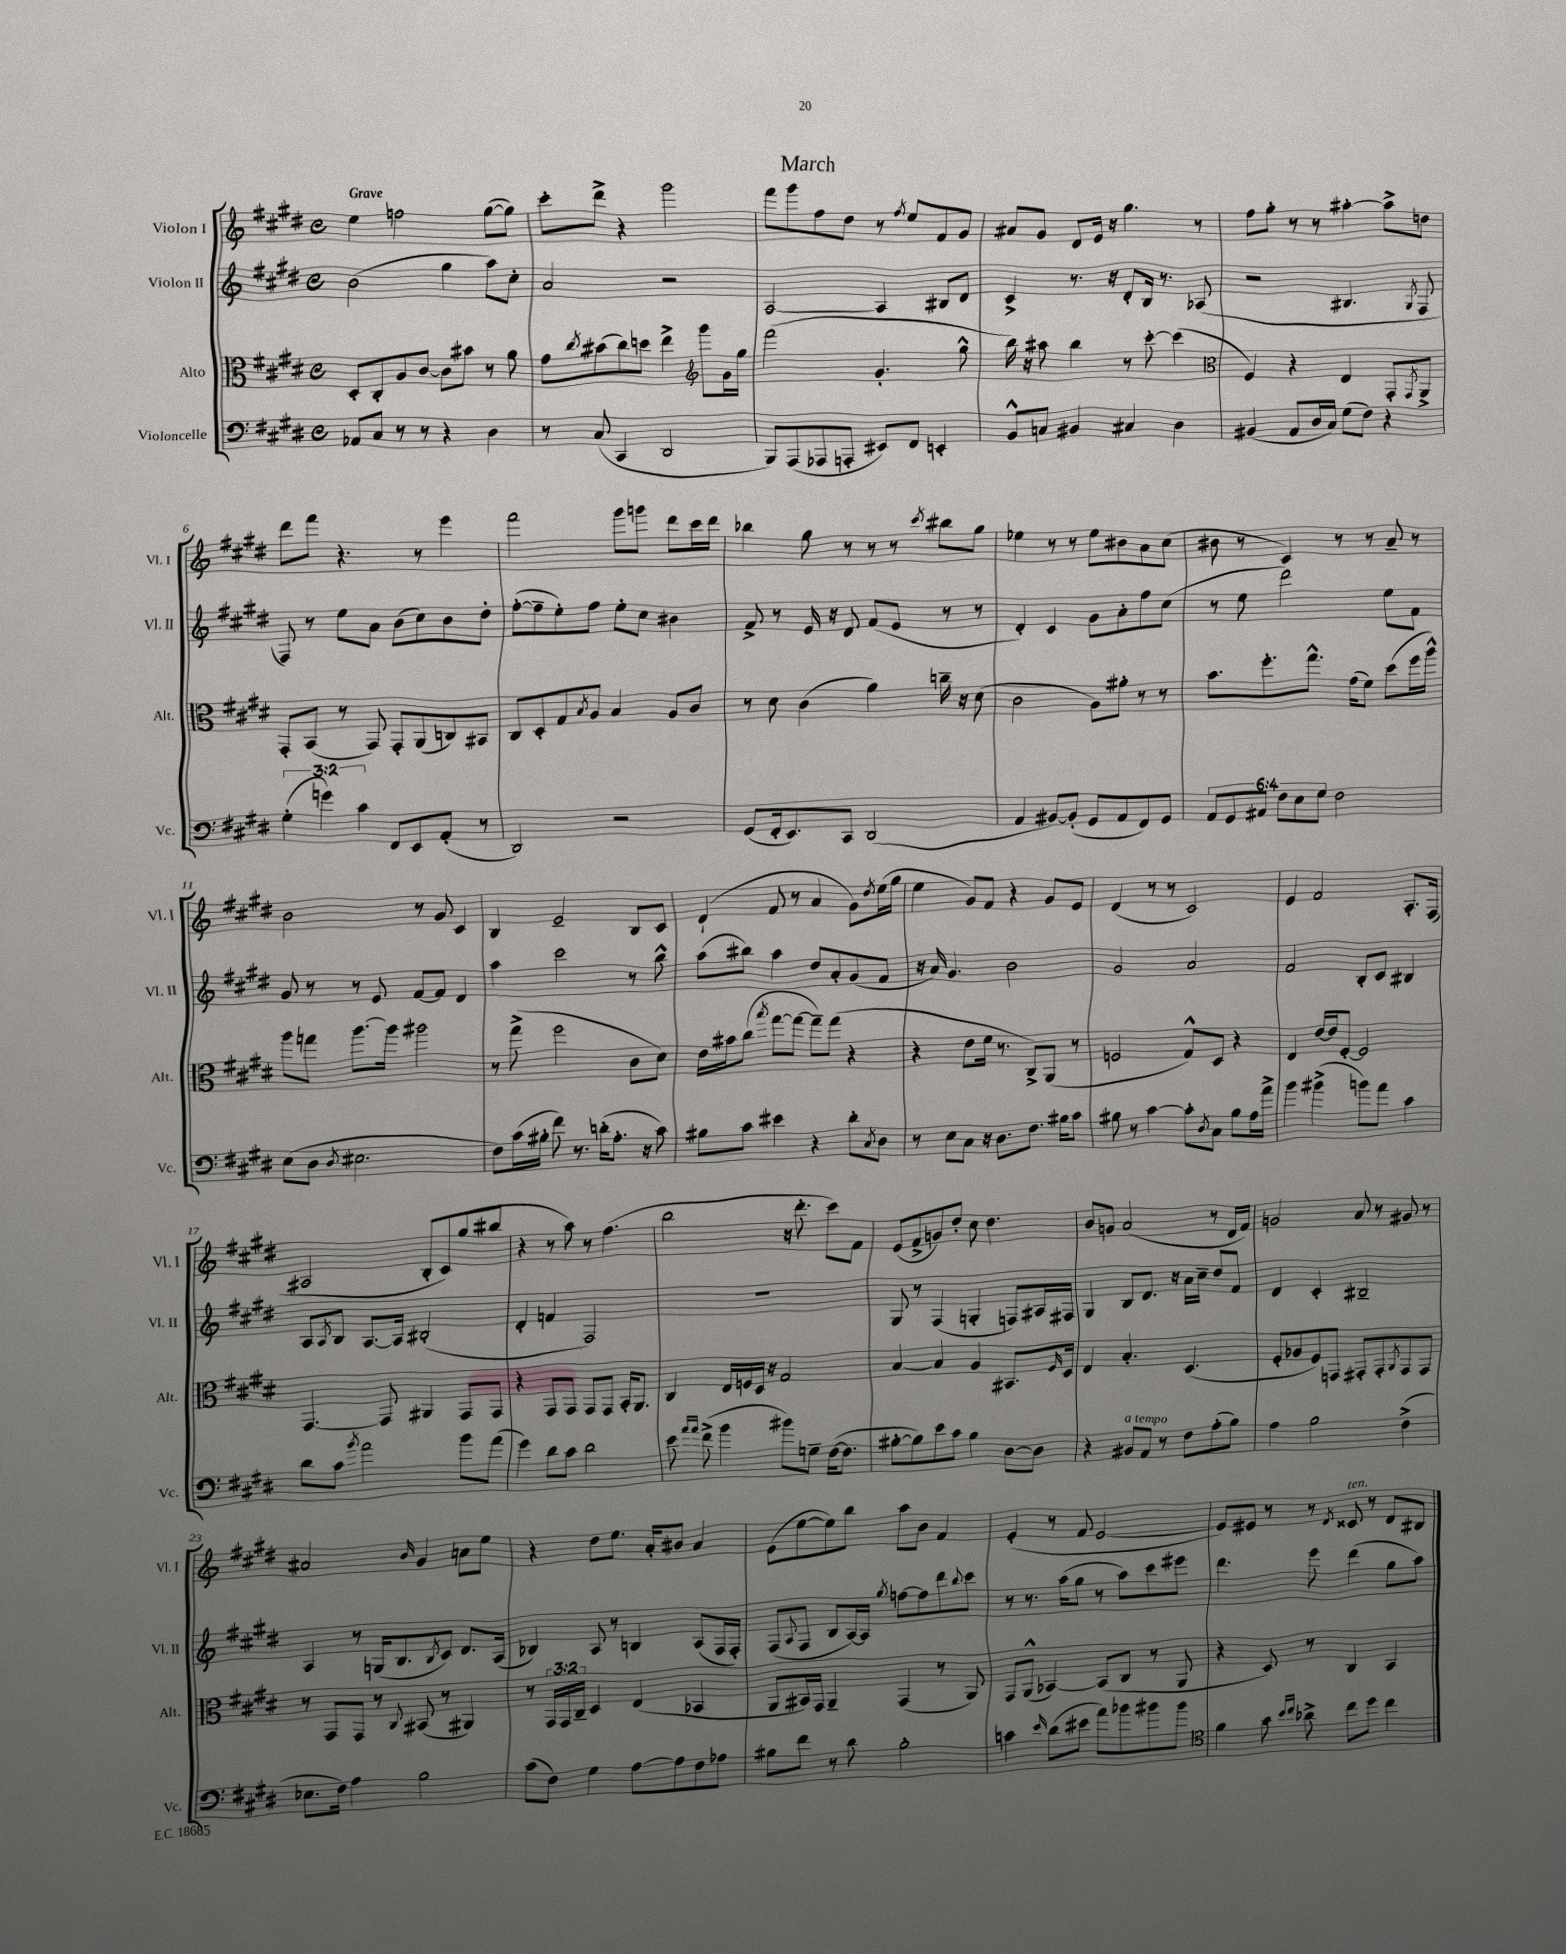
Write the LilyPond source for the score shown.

\header { title = "March" }
<<
\new StaffGroup <<
\new Staff = "s0" \with { instrumentName = "Violon I" shortInstrumentName = "Vl. I" } {
    \clef treble \key e \major \defaultTimeSignature \time 4/4 \tempo "Grave"
    e''4 f''2 gis''8~( gis''8) |
    cis'''8-. dis'''8-> r4 gis'''2 |
    fis'''8 gis'''8 fis''8 dis''8 r8 \acciaccatura { fis''8 } e''8 fis'8 gis'8 |
    ais'8 gis'8 dis'8 e'16 r16 gis''4. r8 |
    fis''8 gis''8-. r8 r8 ais''4~-. ais''8-> d''8 |
    dis'''8 fis'''8 r4. r8 e'''4 |
    fis'''2 gis'''8 g'''8 dis'''8 cis'''16 dis'''16 |
    bes''4 gis''8 r8 r8 r8 \acciaccatura { cis'''8 } bis''8 gis''8 |
    ees''4 r8 r8 ees''8 bis'8 a'8 cis''8( |
    bis'8 r8 cis'4) r8 r8 a'8-- r8 |
    b'2 r8 gis'8 cis'4 |
    b4 e'2-- b8 cis'8 |
    dis'4-!( fis'8 r8 a'4 gis'8) \acciaccatura { dis''8 } e''16( gis''16 |
    e''4 gis'8) fis'8 r4 gis'8 e'8 |
    dis'4( r8 r8 cis'2) |
    e'4 fis'2 a8.-. fis16( |
    ais2 b8-. cis'8) gis''8( bis''8 |
    r4 r8 a''8) r8 fis''4.( |
    b''2 r16 dis'''8.-. cis'''8) fis'8 |
    e'8( fis'8-> g'8) dis''8-. cis''8 dis''4. |
    b'8 g'8 a'2( r8 dis'16 fis'16) |
    g'2 a'8 r8 gis'8 r8 |
    ais'2 \grace { b'16 } gis'4 a'8 e''8 |
    r4 dis''8 e''8. a'16-. bis'8 a'4 |
    e'8( e''8~ e''8) b''8 a''8 b'8 fis'4 |
    e'4-.( r8 fis'8 e'2~ |
    e'8) eis'8 r8 r8 \acciaccatura { dis'8 } cisis'8^\markup { \italic "ten." } r8 dis'8 bis8 \bar "|." |
}
\new Staff = "s1" \with { instrumentName = "Violon II" shortInstrumentName = "Vl. II" } {
    \clef treble \key e \major \defaultTimeSignature \time 4/4
    b'2( gis''4 a''8) cis''8-. |
    a'2 r2 |
    a2~ a4 bis8 dis'8 |
    cis'4-> r8. r16 dis'8-. b16 r8. aes8( |
    r2 bis4. \acciaccatura { gis8 } fis8 |
    fis8) r8 e''8 a'8 b'8( cis''8) b'8 dis''8-. |
    fis''8~-.( fis''8-- e''8-.) fis''8 e''8-. cis''8 bis'4 |
    fis'8-> r8 e'16 r16 dis'8 fis'8( e'8 r8 r8 |
    dis'4-.) cis'4 gis'8 a'8-. fis''8 cis''8( |
    r8 e''8 dis'''2) e''8 fis'8 |
    gis'8 r8 r8 e'8 fis'8~ fis'8 dis'4 |
    a''4 cis'''2 r8 b''8-^ |
    a''8( bis''8) a''4 dis''8 a'8-. gis'8( fis'8 |
    r16 a'16) gis'4. b'2 |
    gis'2 a'2 |
    fis'2 b8-. cis'8 bis4 |
    a8 \acciaccatura { a8 } b8 a8.~ a16 bis2-.( |
    dis'4-. f'4 fis2) |
    R1 |
    gis8 r8 fis4( g4-. f8) ais16 fis16 |
    gis4 b8 dis'8. r16 a'16 cis''16-- dis''8 fis'8 |
    dis'4 cis'4-. bis2-- |
    a4 r8 g16( b8. \acciaccatura { b8 } cis'8) dis'8. a16( |
    bes4) a8 r8 b4 a8( fis16 fis16-.) |
    fis8( \appoggiatura { a8 } fis8 b8 a16~) a16 \acciaccatura { gis''8 } f''8~ f''8 dis'''8 \appoggiatura { b''8 } cis'''8 |
    r8 r8. a''16( gis''8 r8 a''8) cis'''8 eis'''8 |
    dis'''4. e'''8 dis'''4( gis''8 a''8) \bar "|." |
}
\new Staff = "s2" \with { instrumentName = "Alto" shortInstrumentName = "Alt." } {
    \clef alto \key e \major \defaultTimeSignature \time 4/4 \override Staff.TupletNumber.text = #tuplet-number::calc-fraction-text
    dis8-. cis8-. a8 cis'8~ cis'8 bis'8 r8 a'8 |
    gis'8 \acciaccatura { cis''8 } bis'8( cis''8) d''8 e''4-> \clef treble gis'''8 gis'16 gis''16 |
    fis'''2( gis'4.-. gis''8-^ |
    b''16) r16 ais''8 b''4 r8 cis'''8~-. cis'''4( |
    \clef alto fis4) r4 e4 gis,8-. \acciaccatura { gis,8 } a,8-> |
    gis,8-. b,8( r8 gis,8) gis,8-. a,8( c8) bis,8 |
    cis8 dis8-. gis8 \acciaccatura { b8 } a8 b4 a8 cis'8 |
    r8 dis'8 cis'4( a'4) c''16-- r16 dis'8( |
    cis'2 a8) ais'8-. r8 r8 |
    b'8. fis''8.-. gis''8.-^ gis'16( fis'8) dis''8( fis''16 a''16-^) |
    a''8 g''8 a''8.~ a''16 ais''2 |
    r8 gis''8->( fis''2 cis'8 dis'8) |
    e'16 bis'16 cis''8( \acciaccatura { b''8 } gis''8~ gis''8~ gis''8--) gis''8( r4 |
    r4 e'8 fis'16 r8. cis8->) a,8( r8 |
    f2 gis8-^) dis8 r4 |
    e4 e'16~ e'16 fis8~-. fis2 |
    gis,4.~ gis,8 ais,4 gis,8 gis,8 |
    r4 gis,8 gis,8 gis,8 gis,8 b,16-. a,8. |
    cis4 e16 f16 dis16 r16 gis2 |
    b4~ b4 a4 bis,8. \grace { fis16 } dis16 |
    e4 b4.-. dis4.( |
    fis8-. aes8 fis8) g,8 gis,8-. gis,8-. \acciaccatura { a,8 } gis,8 gis,8 |
    r8 gis,8 gis,8 r8 \appoggiatura { cis8 } bis,8( r8 ais,4) |
    r8 \tuplet 3/2 { gis,16 gis,16 cis16-- } dis4 e4( bes,4 |
    a,8 bis,16) gis,16 a,4-- gis,4( r8 a,8) |
    gis,8 a,8-^( bes,4~) bes,8( cis8 r8 a,8 |
    r4 dis8) r8 cis4 b,4 \bar "|." |
}
\new Staff = "s3" \with { instrumentName = "Violoncelle" shortInstrumentName = "Vc." } {
    \clef bass \key e \major \defaultTimeSignature \time 4/4 \override Staff.TupletNumber.text = #tuplet-number::calc-fraction-text
    aes,8 cis8 r8 r8 r4 dis4 |
    r8 cis8( cis,4 dis,2 |
    b,,8) a,,8( aes,,8 a,,8-. eis,8) fis,8 e,4-. |
    b,8-^ c8 bis,4 cis4 dis4 |
    bis,4( a,8 dis16 cis16) gis8( fis8) r4 |
    \tuplet 3/2 { gis4-.( g'4) cis'4 } fis,8 e,8 a,8-.( r8 |
    dis,2) r2 |
    gis,8( fis,16-. e,8.) cis,8 dis,2( |
    a,4 bis,8~) bis,8-.( gis,8 a,8 fis,8) gis,8 |
    \tuplet 6/4 { a,8 gis,8 ais,8 fis8 e8 gis8 } fis2 |
    e8( dis8 \acciaccatura { dis8 } eis2. |
    fis8) cis'16( bis16-. fis'8) r8. d'16-.( a8.-. r16 cis'8) |
    bis8 cis'8 eis'4 r4 dis'8-. \acciaccatura { cis8 } dis8 |
    r8 e8 cis8 r16 dis8. fis8. bis16 cis'8 |
    bis8 r8 cis'4~ cis'8-. \acciaccatura { dis8 } cis8 bis8 a16 a'16-> |
    b'4 bis'4->( b'8) a'8 cis'4 |
    dis'8 cis'8 \acciaccatura { b'8 } a'2 b'8 a'8( |
    gis'4) dis'8 cis'8 dis'2 |
    e'8 \grace { a'16 a'16 } fis'8->( b'4 bis'8) g8-- fis16~( fis8. |
    bis8~-. bis8) e'8 cis'8 bis4 dis8~ dis8 |
    r4 bis,8^\markup { \italic "a tempo" } a,8 r8 fis8 a8-.( b8) |
    a4 b2 fis4->( |
    ees8. fis16) a4 b2 |
    cis'8( fis8) gis4 a8~ a8 fis8 aes8 |
    bis8 fis'8 r8 dis'8 bis2-. |
    c'4 \grace { e'16 } dis'8( eis'8 a'8) bes'8 bis'8 bis'8 |
    \clef tenor fis'4 gis'8 \grace { b'16 cis''16 } aes'8-> cis''8 dis''8 cis''4 \bar "|." |
}
>>
>>
